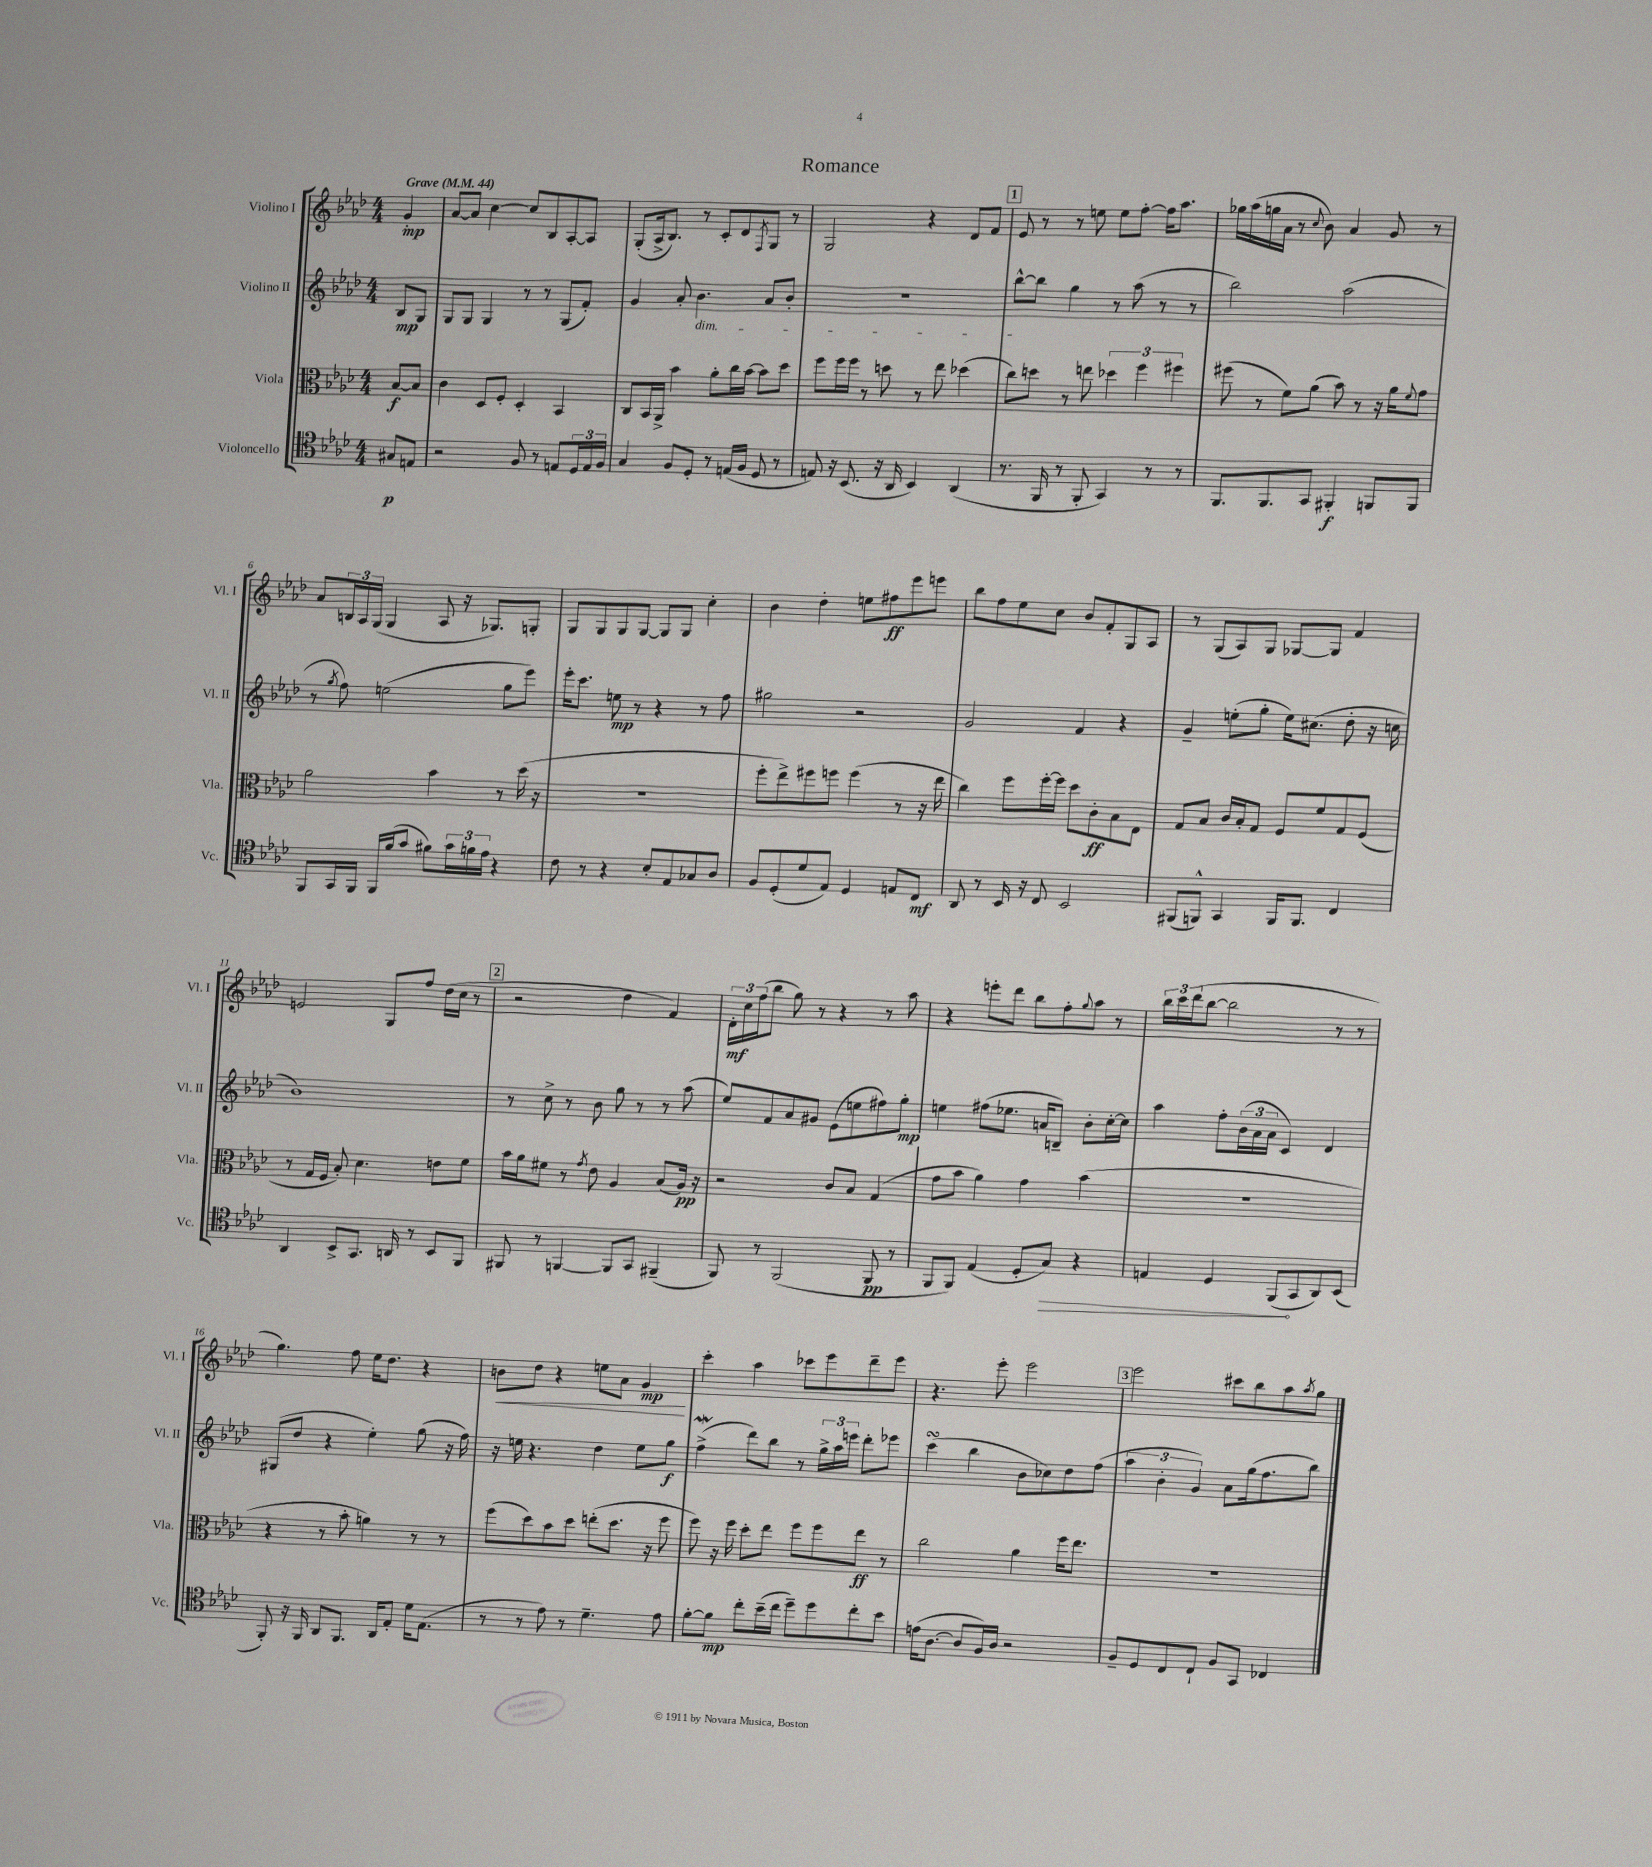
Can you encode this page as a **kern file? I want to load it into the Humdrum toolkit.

**kern	**kern	**kern	**kern
*staff4	*staff3	*staff2	*staff1
*clefC4	*clefC3	*clefG2	*clefG2
*k[b-e-a-d-]	*k[b-e-a-d-]	*k[b-e-a-d-]	*k[b-e-a-d-]
*M4/4	*M4/4	*M4/4	*M4/4
*MM44	*MM44	*MM44	*MM44
8G#/L	[8B-/L	8B-/L	4g'/
8E/J	8B-/]J	8G/J	.
=	=	=	=
2r	4c\	8G/L	[8a-/L
.	.	8G/J	8a-/]J
.	8D-/L	4G/	[4cc\
.	8F'/J	.	.
8F/	4D-'/	8r	8cc/]L
8r	.	8r	8B-/
8E/L	4BB-/	(8G/L	[8A-'/
24D-/L	.	8f'/J)	8A-/]J
24E/	.	.	.
24F/JJ	.	.	.
=	=	=	=
4G/	8C/L	4g/	(8G'/L
.	16BB-/L	.	16A-^/k
.	16AA-^/JJ	.	8.B-/J)
8F/L	4b-\	8a-'/	.
8D-'/J	.	4.b-\	8r
8r	8a-'\L	.	8c'/L
(16E/LL	16cc\L	.	8d-/
16F/JJ	[16b-\JJ	.	.
.	.	.	8qF/
8D-/	8b-\]L	8a-/L	8G/J
8r	8dd-\J	8b-'/J	8r
=	=	=	=
8E/)	8ff\L	1r	2G/
16r	16ff\L	.	.
(8.BB-/	16ff\JJ	.	.
.	8r	.	.
16r	8dd\	.	.
16AA-/	.	.	.
4BB-/)	8r	.	4r
.	8ee-\	.	.
(4AA-/	(4dd-\	.	8d-/L
.	.	.	8f/J
=	=	=	=
8.r	8cc\L)	[8bb-^^\L	8e-/
.	8dd\J	8bb-\]J	8r
16FF/	.	.	.
8r	8r	4gg\	8r
8FF'/	8ee\	.	8ee\
4GG/)	6dd-\	8r	8ee\L
.	.	(8aa-\	[8ff'\J
.	6ff\	.	.
8r	.	8r	16ff\]LK
.	.	.	8.aa-\J
.	6ff#\	.	.
8r	.	8r	.
=	=	=	=
8.FF/L	(8ff#\	2bb-\)	16gg-\LL
.	.	.	(16aa-\
.	8r	.	16gg\
8.FF/	.	.	16a-\JJ
.	8f\L)	.	8r
.	.	.	8qqcc/
8GG/J	(8a-\J	.	8b-\)
4FF#'/	8b-\)	(2aa-\	4a-/
.	8r	.	.
8FF/L	16r	.	8g/
.	16a-\LK	.	.
.	8qqf/	.	.
8FF/J	8g\J	.	8r
=	=	=	=
8FF/L	2a-\	8r	8a-/L
.	.	8qgg/	.
16GG/L	.	8ff\)	24B/L
.	.	.	24A-/
16FF/JJ	.	.	.
.	.	.	(24G/JJ
16FF/LL	.	(2ee\	4G/
(16f/J	.	.	.
8g/J	.	.	.
8f#\L)	4b-\	.	8A-/
24g\L	.	.	16r
24f\	.	.	.
.	.	.	8.G-/L)
24e-\JJ	.	.	.
4r	8r	8gg\L	.
.	(16dd-\	8eee-\J)	8G'/J
.	16r	.	.
=	=	=	=
8c\	1r	16eee-'\LK	8G/L
.	.	8.ccc\J	.
8r	.	.	8G/
4r	.	8ee\	8G/
.	.	8r	[8G/J
8B-'/L	.	4r	8G/]L
8E-/	.	.	8G/J
8G-/	.	8r	4cc'\
8A-/J	.	8ff\	.
=	=	=	=
8F/L	8ff'\L	2gg#\	4b-\
(8D-'/	8ee-^\)	.	.
8d-/	8ff#\	.	4dd-'\
8E-/J)	8ff\J	.	.
4D-/	(4ff\	2r	8ee\L
.	.	.	8ff#\
8E/L	8r	.	8eee-\
8C/J	16r	.	8eee\J
.	16ee-\	.	.
=	=	=	=
8AA-/	4cc\)	2g/	8bb-\L
8r	.	.	8ff\
16BB-/	8ff\L	.	8ee-\
16r	.	.	.
8C/	[16ff'\L	.	8cc\J
.	16ff\]JJ	.	.
2BB-/	8dd-\L	4f/	8b-/L
.	8c'\	.	8f'/
.	8B-\	4r	8G/
.	8E-\J	.	8A-/J
=	=	=	=
(8FF#/L	8G/L	4g~/	8r
8FF^^/J)	8B-/J	.	(8G/L
4GG/	16c/LL	(8ee'\L	8A-/)
.	16B-'/J	.	.
.	8G/J	8gg'\J	8G/J
16FF/LK	8F/L	16ee\LK)	[8G-/L
8.FF/J	.	(8.cc#\J	.
.	8f/	.	8G-/]J
4C/	8G/	8dd-'\	4f/
.	(8F/J	16r	.
.	.	16cc\	.
=	=	=	=
4AA-/	8r	1b-)	2e/
.	16G/LL	.	.
.	16F/JJ	.	.
8BB-^/L	8B-'/)	.	.
8.GG/J	4.d-\	.	.
.	.	.	8G/L
16AA/	.	.	.
8r	.	.	8ff/J
8BB-/L	8e\L	.	(16dd-\LL
.	.	.	16cc\JJ
8FF/J	8f\J	.	8r
=	=	=	=
8FF#/	16b-\LL	8r	2r
.	16a-\J	.	.
8r	8f#\J	8cc^\	.
[4FF/	8r	8r	.
.	8qg/	.	.
.	8e-\	8b-\	.
8FF/]L	4A-/	8gg\	4dd-\
8GG/J	.	8r	.
(4FF#~/	(8B-/L	8r	4f/)
.	16A-/Jk)	(8aa-\	.
.	16r	.	.
=	=	=	=
8FF/)	2r	8ee-/L)	24d-'\LL
.	.	.	24cc\
.	.	.	(24ff\J
8r	.	8f/	8bb-\J
(2FF/	.	8a-/	8gg\)
.	.	8g#/J	8r
.	8c/L	(8e-\L	4r
.	8B-/J	8ee\	.
8FF/	(4G/	8ff#\)	8r
8r	.	8gg'\J	8aa-\
=	=	=	=
8FF/L	8g\L	4ee\	4r
8FF/J)	8b-\J	.	.
(4E-/	4a-\)	(8ff#\L	8eee'\L
.	.	8.ee-\J	8ddd-\J
8D-'/L	4g\	.	8bb-\L
.	.	16a/LK	.
8G/J)	.	8B~/J)	8ff'\
.	.	.	8qqgg/
4r	(4b-\	8b-'\L	8aa-\J
.	.	[16cc'\L	8r
.	.	16cc\]JJ	.
=	=	=	=
4E/	1r	4aa-\	24bb-\LL
.	.	.	24ccc\
.	.	.	(24ddd-\J
.	.	.	[8bb-\J
4D-/	.	8ff'\L	2bb-\]
.	.	(24b-\L	.
.	.	24a-\	.
.	.	24a-\JJ	.
(8FF/L	.	4c/)	.
8GG/	.	.	.
8AA-/)	.	4d-/	8r
(8BB-/J	.	.	8r
=	=	=	=
8FF'/)	4r	(8G#/L	4.gg\)
16r	.	8dd-/J	.
16FF/	.	.	.
8AA-/L	8r	4r	.
8.FF/J	8b-'\	.	8ff\
.	4a\)	4ee-'\)	16ee-\LK
16AA-/LK	.	.	8.dd-\J
8E-'/J	.	.	.
16d-\LK	8r	(8gg\	4r
(8.E-\J	.	.	.
.	8r	16r	.
.	.	16ff\)	.
=	=	=	=
8r	(8ff\L	16r	8b\L
.	.	16ee\	.
8r	8dd-\)	4.r	8dd-\J
8e-\)	8b-\	.	4r
8r	8dd-\J	.	.
4.d-~\	(8ee'\L	4dd-\	8ee\L
.	8.dd-\J	.	8a-\J
.	.	8ee\L	4g/
.	16r	.	.
8e-\	8ff\	8gg\J	.
=	=	=	=
[8f'\L	8ff\)	(4ff^\	4ccc'\
8f\]J	16r	.	.
.	16ff\	.	.
8cc'\L	8dd-'\L	8ddd-\L)	4aa-\
(16b-~\L	8ee-\J	8bb-\J	.
16cc\JJ	.	.	.
8dd-~\L)	8ff\L	8r	8ccc-\L
8dd-\	8ff\	24gg^\LL	8eee-\
.	.	24aa-\	.
.	.	24eee\JJ	.
8cc'\	8ee-\J	8ddd-'\L	8ddd-~\
8b-\J	8r	8eee-\J	8eee-\J
=	=	=	=
(16e\LK	2cc\	(4ccc\	4.r
[8.A-\J	.	.	.
8A-/]L	.	4bb-\	.
16F/L)	.	.	8eee-'\
16A-/JJ	.	.	.
2r	4a-\	8b-\L	2eee-\
.	.	8cc-\)	.
.	16ff\LK	8dd-\	.
.	8.ee-\J	.	.
.	.	(8ff\J	.
=	=	=	=
8F~/L	1r	6aa-\	2eee-\
8D-/	.	.	.
.	.	6b-'\	.
8C/	.	.	.
.	.	6g/)	.
8C`/J	.	.	.
8F/L	.	8a-\L	8ccc#\L
8GG/J	.	(16gg\k	8bb-\
.	.	8.ff\	.
4C-/	.	.	8aa-\
.	.	.	8qaa-/
.	.	8bb-\J)	8gg\J
==	==	==	==
*-	*-	*-	*-
